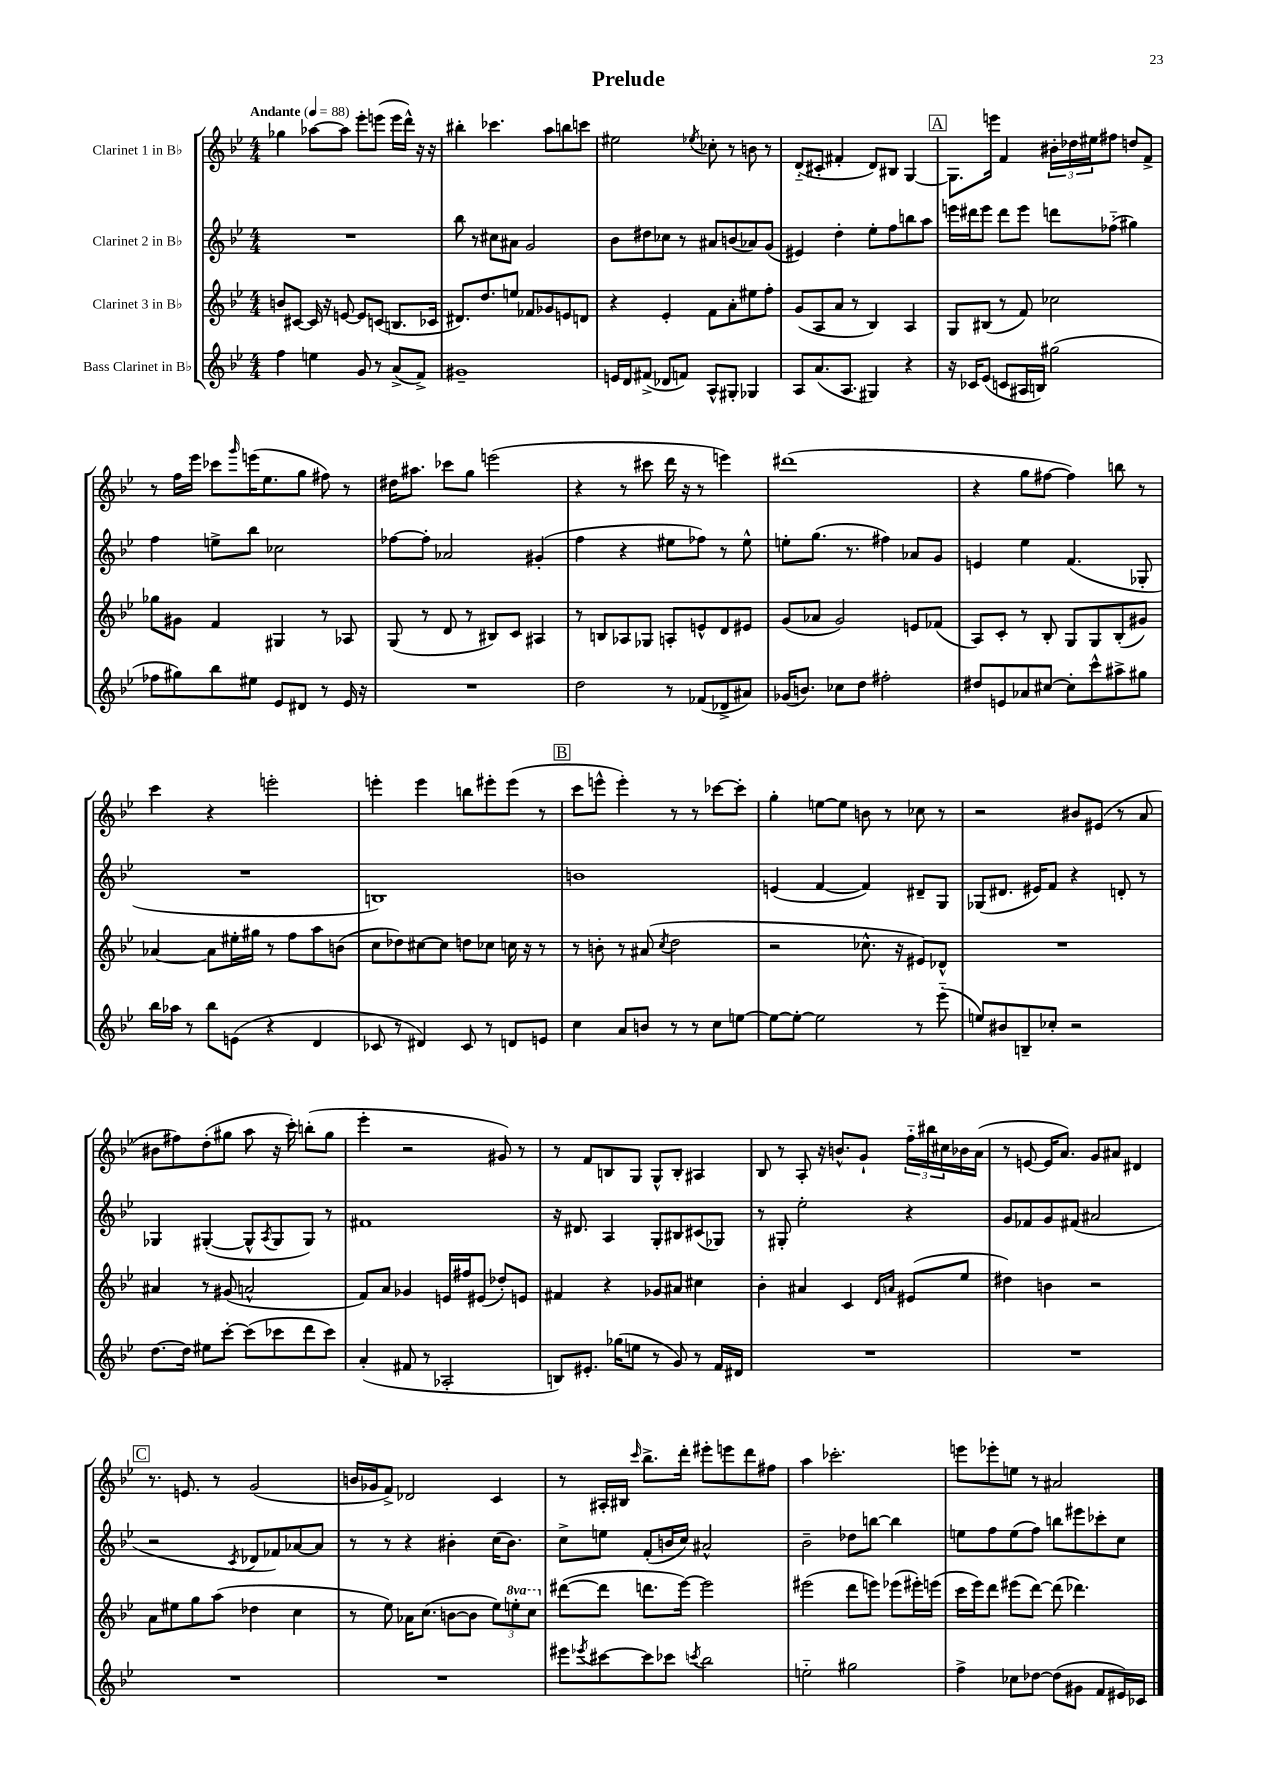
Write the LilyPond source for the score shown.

\header { title = "Prelude" }
<<
\new StaffGroup <<
\new Staff = "s0" \with { instrumentName = "Clarinet 1 in Bb" } {
    \clef treble \key bes \major \numericTimeSignature \time 4/4 \tempo "Andante" 4 = 88
    ges''4 aes''8~ aes''8 ees'''8-. e'''8( e'''16 d'''16-^) r16 r16 |
    bis''4-. ces'''4. a''8 b''8 c'''8 |
    eis''2 \acciaccatura { ees''8 } ces''8-. r8 b'8 r8 |
    d'8-_( cis'8-. fis'4-. d'8) bis8 g4~ |
    \mark \markup { \box "A" } g8. e'''16 f'4 \tuplet 3/2 { bis'16-. des''16 eis''16 } fis''8 d''8 f'8-> |
    r8 f''16 ees'''16 ces'''8 \grace { g'''16 } e'''16( ees''8. g''8 fis''8) r8 |
    dis''16 ais''8. ces'''8 g''8 e'''2( |
    r4 r8 cis'''8 d'''16 r16 r8 e'''4) |
    dis'''1( |
    r4 g''8 fis''8~ fis''4) b''8 r8 |
    c'''4 r4 e'''2-. |
    e'''4-. e'''4 b''8 eis'''8-. eis'''8( r8 |
    \mark \markup { \box "B" } c'''8 e'''8-^ e'''4-.) r8 r8 ces'''8~ ces'''8-. |
    g''4-. e''8~ e''8 b'8 r8 ces''8 r8 |
    r2 bis'8 eis'8( r8 a'8 |
    bis'8 fis''8) d''8-.( gis''8 a''8 r16 c'''16-.) b''8-.( gis''8 |
    ees'''4-. r2 gis'8) r8 |
    r8 f'8 b8 g8 g8-^ b8-. ais4 |
    bes8 r8 a8-. r16 b'8.-^ g'8-! \tuplet 3/2 { f''16-_ bis''16 cis''16 } bes'16 a'16( |
    r8 e'8~ e'16 a'8.) g'8 ais'8 dis'4 |
    \mark \markup { \box "C" } r8. e'8. r8 g'2( |
    b'16 ges'16 f'8->) des'2 c'4 |
    r8 ais16-. bis16 \grace { c'''16 } bes''8.-> d'''16-. eis'''8-. e'''8 d'''8 fis''8 |
    a''4 ces'''2.-. |
    e'''8 ees'''8-. e''8 r8 ais'2 \bar "|." |
}
\new Staff = "s1" \with { instrumentName = "Clarinet 2 in Bb" } {
    \clef treble \key bes \major \numericTimeSignature \time 4/4
    R1 |
    bes''8 r8 cis''8 ais'8 g'2 |
    bes'8 dis''8 ces''8 r8 ais'8 b'8( aes'8) g'8( |
    eis'4) d''4-. ees''8-. f''8 b''8 a''8 |
    \mark \markup { \box "A" } e'''16 dis'''16 e'''8 dis'''8 e'''8 d'''8 fes''8-_( gis''4) |
    f''4 e''8-> bes''8 ces''2 |
    fes''8~ fes''8-. aes'2 gis'4-.( |
    f''4 r4 eis''8 fes''8) r8 eis''8-^ |
    e''8-. g''8.( r8. fis''4) aes'8 g'8 |
    e'4 ees''4 f'4.( ges8-. |
    R1 |
    b1) |
    \mark \markup { \box "B" } b'1 |
    e'4( f'4~ f'4) dis'8-- g8 |
    ges8( dis'8. eis'16) f'8 r4 d'8-. r8 |
    ges4 gis4~-.( gis8-^ \acciaccatura { a8 } gis8 gis8) r8 |
    fis'1 |
    r16 dis'8. a4 g8-. bis8 cis'8( ges8) |
    r8 gis8-. ees''2-. r4 |
    g'8 fes'8 g'8 fis'8( ais'2 |
    \mark \markup { \box "C" } r2 \acciaccatura { c'8 } des'8 fes'8) aes'8~ aes'8 |
    r8 r8 r4 bis'4-. c''16( bis'8.) |
    c''8-> e''8 f'8-.( b'16 c''16) ais'2-^ |
    bes'2-- des''8 b''8~ b''4 |
    e''8 f''8 e''8( f''8) b''8 eis'''8 ces'''8-. c''8 \bar "|." |
}
\new Staff = "s2" \with { instrumentName = "Clarinet 3 in Bb" } {
    \clef treble \key bes \major \numericTimeSignature \time 4/4 \set Staff.ottavationMarkups = #ottavation-simple-ordinals
    b'8 cis'8~ cis'16 r16 e'8~ e'8 c'8( b8. ces'16 |
    dis'8.) d''8. e''8 fes'8 ges'8 e'8 d'8 |
    r4 ees'4-. f'8 a'8-. eis''8 f''8-. |
    g'8( a8 a'8 r8 bes4) a4 |
    \mark \markup { \box "A" } g8 bis8( r8 f'8) ces''2 |
    ges''8 gis'8 f'4 gis4 r8 aes8 |
    g8( r8 d'8 r8 bis8) c'8 ais4 |
    r8 b8 aes8 ges8 a8-. e'8-^ d'8 eis'8 |
    g'8( aes'8 g'2) e'8 fes'8( |
    a8) c'8-. r8 bes8-. g8 g8 bes8-.( gis'8) |
    aes'4~ aes'8 eis''16-. gis''16 r8 f''8 a''8 b'8( |
    c''8 des''8) cis''8~ cis''8 d''8 ces''8 c''16 r16 r8 |
    \mark \markup { \box "B" } r8 b'8-. r8 ais'8( \acciaccatura { c''8 } d''2 |
    r2 ces''8.-^ r16 eis'8) des'8-^ |
    R1 |
    ais'4 r8 gis'8( a'2-^ |
    f'8) a'8 ges'4 e'16 fis''16 eis'8( des''8-.) e'8 |
    fis'4 r4 ges'8 ais'8 cis''4 |
    bes'4-. ais'4 c'4 \grace { d'16 a'16 } eis'8( ees''8 |
    dis''4) b'4 r2 |
    \mark \markup { \box "C" } a'8 eis''8 g''8 a''8( des''4 c''4 |
    r8 ees''8) aes'16 c''8.( b'8~ b'8 \tuplet 3/2 { ees''8) \ottava #1 e'''8-. c'''8 \ottava #0 } |
    dis'''8~( dis'''8 d'''8. ees'''16~) ees'''2 |
    eis'''2( d'''8 e'''8) ees'''8( eis'''16-.) e'''16( |
    c'''16 ees'''16) d'''8 eis'''8( d'''8~) d'''8( des'''4.) \bar "|." |
}
\new Staff = "s3" \with { instrumentName = "Bass Clarinet in Bb" } {
    \clef treble \key bes \major \numericTimeSignature \time 4/4
    f''4 e''4 g'8 r8 a'8->( f'8->) |
    gis'1-- |
    e'16 d'16 fis'8->( des'8 f'8) a8-^ gis8-. ges4 |
    a8 a'8.( a8. gis4) r4 |
    \mark \markup { \box "A" } r16 ces'16 ees'8( c'8 ais16 b16) gis''2( |
    fes''8 gis''8) bes''8 eis''8 ees'8 dis'8 r8 ees'16 r16 |
    R1 |
    d''2 r8 fes'8( des'8-> ais'8) |
    ges'16( b'8.) ces''8 d''8 fis''2-. |
    dis''8 e'8 aes'8 cis''8~ cis''8-. c'''8-^ ais''8-> gis''8 |
    bes''16 aes''16 r8 bes''8 e'8( r4 d'4 |
    ces'8 r8 dis'4) ces'8 r8 d'8 e'8 |
    \mark \markup { \box "B" } c''4 a'8 b'8 r8 r8 c''8 e''8~ |
    e''8~ e''8~-. e''2 r8 ees'''8-_( |
    e''8) bis'8 b8-- ces''8-. r2 |
    d''8.~ d''16 eis''8 c'''8~-. c'''8( ces'''8 d'''8 ces'''8) |
    a'4-.( fis'8 r8 aes2-. |
    b8) eis'8.-. ges''16( e''8 r8 g'8) r8 f'16 dis'16 |
    R1 |
    R1 |
    \mark \markup { \box "C" } R1 |
    R1 |
    eis'''8 \acciaccatura { ees'''8 } cis'''8~ cis'''8 ces'''8 \acciaccatura { c'''8 } bes''2 |
    e''2-_ gis''2 |
    f''4-> ces''8 des''8~ des''8( gis'8 f'8 eis'16) ces'16 \bar "|." |
}
>>
>>
\layout { \context { \Score \remove "Bar_number_engraver" } }
